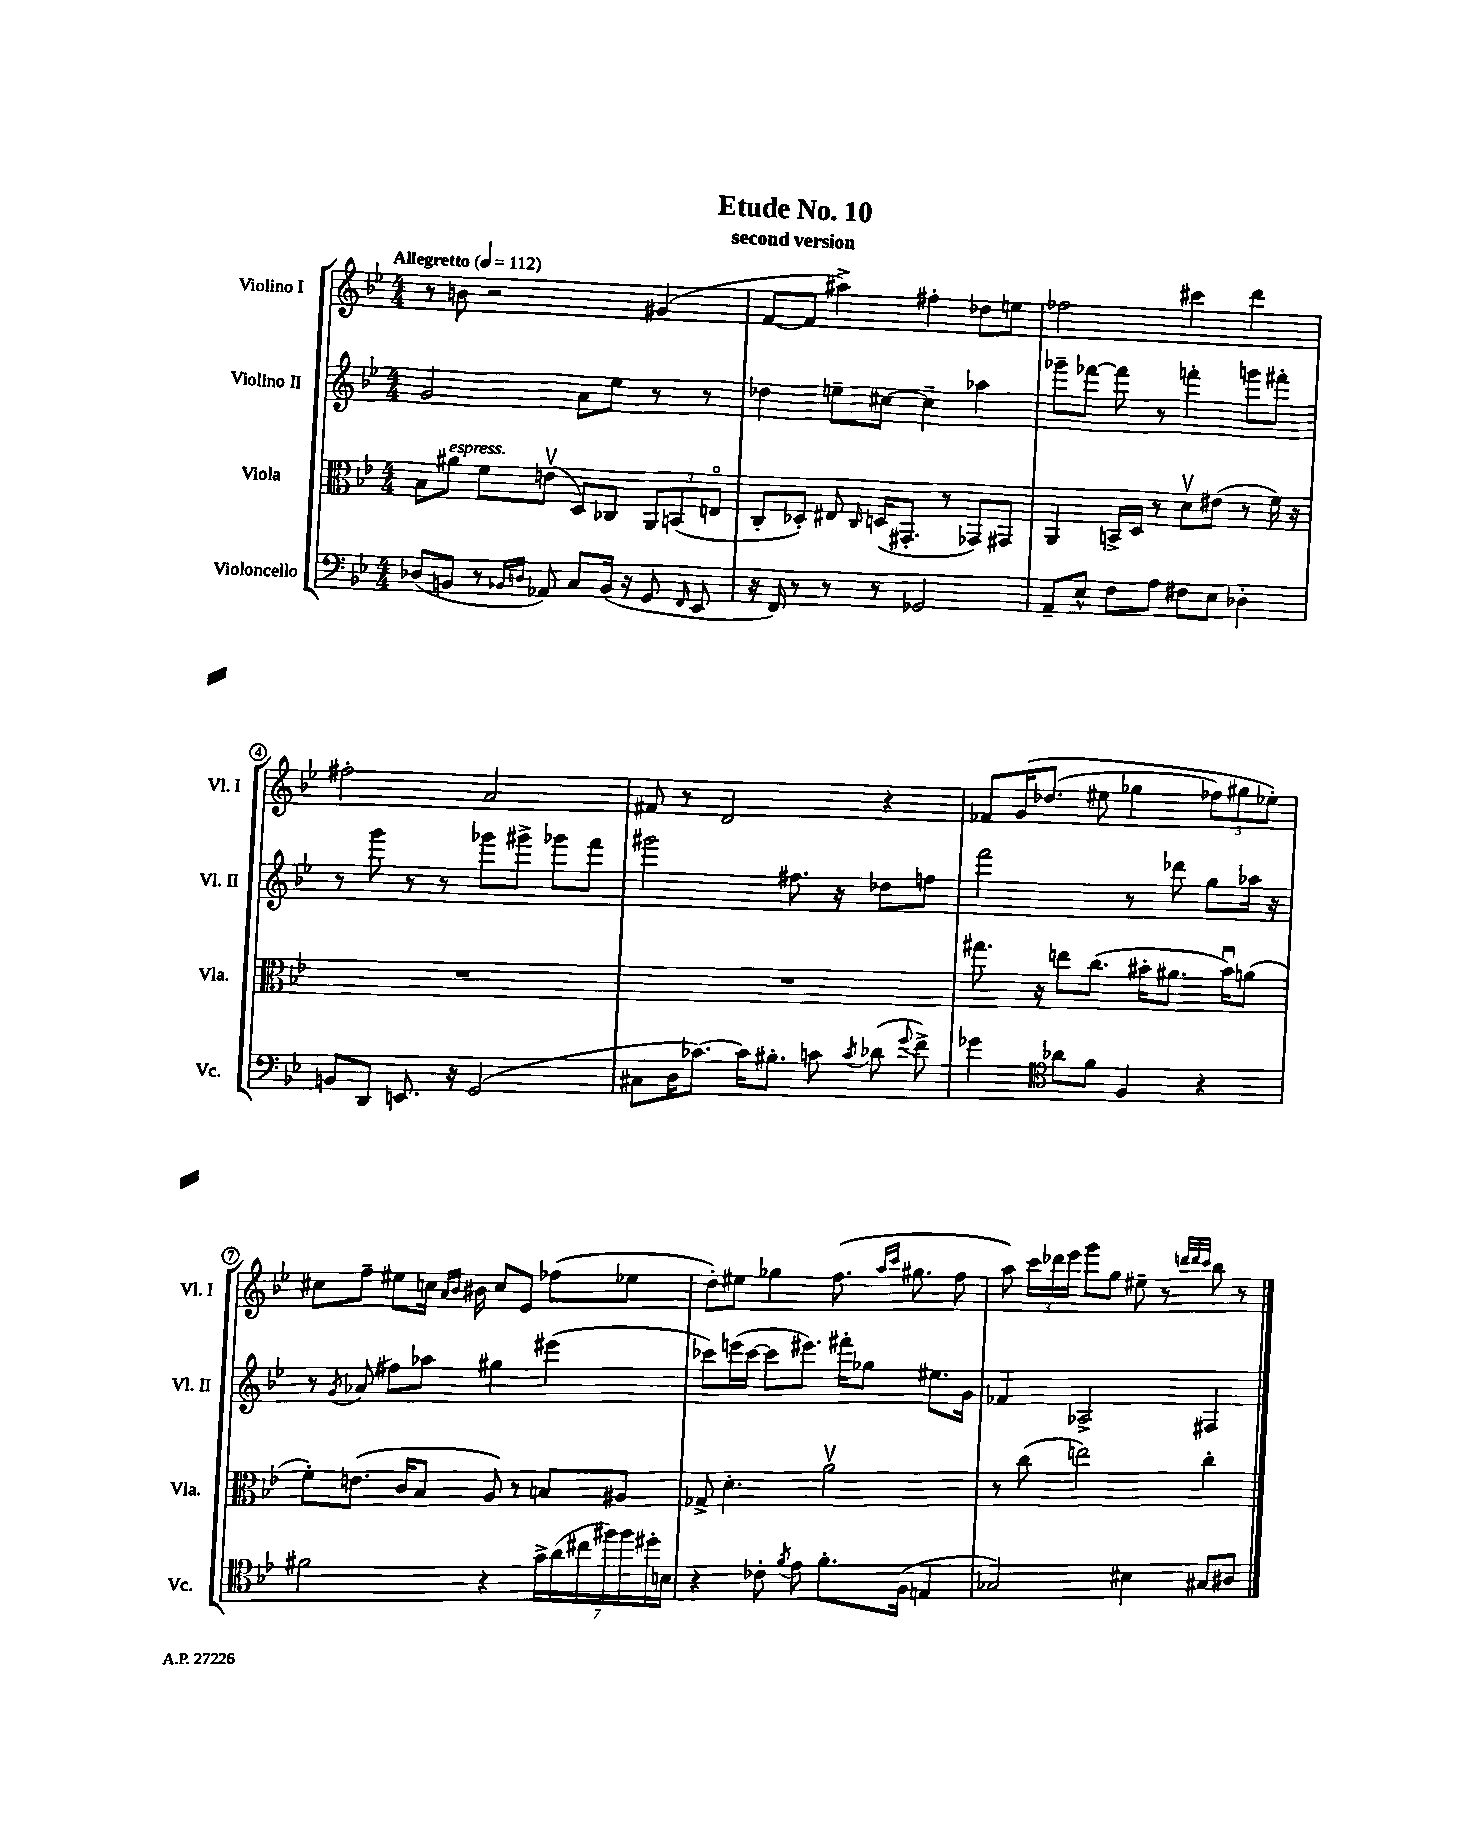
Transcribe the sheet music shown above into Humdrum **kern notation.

**kern	**kern	**kern	**kern
*staff4	*staff3	*staff2	*staff1
*clefF4	*clefC3	*clefG2	*clefG2
*k[b-e-]	*k[b-e-]	*k[b-e-]	*k[b-e-]
*M4/4	*M4/4	*M4/4	*M4/4
*MM112	*MM112	*MM112	*MM112
(8D-	8B-	2g	8r
8BB	8a#	.	8b
8r	8f	.	2r
16qqBB-	.	.	.
16qqD	.	.	.
8AA-)	(8ev	.	.
8C	8D)	8a	.
(16BB-	8C-	8ee-	.
16r	.	.	.
8GG	12AA	8r	(4g#
.	(12BB	.	.
16qqFF	.	.	.
8EE-	.	8r	.
.	12Eo	.	.
=	=	=	=
16r	8C'	4dd-	[8f
16FF)	.	.	.
8r	8D-')	.	8f]
8r	8E#	8ee~	4aa#^)
.	16qqC	.	.
8r	(16D	[8cc#	.
.	8.GG#'	.	.
2GG-	.	4cc#~]	4ff#'
.	8r	.	.
.	8GG-)	4aa-	8dd-
.	8GG#	.	8ee
=	=	=	=
8AA~	4AA	8ggg-~	2ff-
8E-^^	.	[8fff-	.
8F	16BB^	8fff-]	.
.	16D	.	.
8A	8r	8r	.
8F#	8dv	4fff'	4ccc#
8E-	(8e#	.	.
4D-'	8r	8ggg	4ddd
.	16f)	8fff#'	.
.	16r	.	.
=	=	=	=
8BB	1r	8r	2ff#'
8DD	.	8ggg	.
8.EE	.	8r	.
.	.	8r	.
16r	.	.	.
(2GG	.	8ggg-	2a
.	.	8ggg#^	.
.	.	8ggg-	.
.	.	8fff	.
=	=	=	=
8C#	1r	2ggg#	8f#
16D	.	.	8r
[8.c-)	.	.	.
.	.	.	2d
16c-]	.	.	.
8.B#'	.	.	.
.	.	8.ff#	.
8c	.	.	.
.	.	16r	.
8qc	.	.	.
(8d-	.	8dd-	4r
8qqg	.	.	.
8f^)	.	8ff	.
=	=	=	=
4g-	8.gg#	2fff	8f-
.	.	.	&(16g
.	16r	.	(8.dd-
*clefC4	*	*	*
8a-	8ee	.	.
8f	(8.cc	.	8ee#
4F	.	8r	4gg-
.	16b#'	.	.
.	8.a#	8ddd-	.
4r	.	8gg	12ff-)
.	16b#u)	.	.
.	.	.	12gg#
.	(8a	16aa-	.
.	.	.	12ee-'&)
.	.	16r	.
=	=	=	=
2f#	8f')	8r	8cc#
.	.	8qg	.
.	(8.e	(8a-	8ff~
.	.	8ff#)	8ee#
.	16c	.	.
.	8B-	8aa-	16cc
.	.	.	16qqa
.	.	.	16qqb-
.	.	.	16b#
4r	8A)	4gg#	8cc
.	8r	.	8e-
28g^	8B	(4eee#	(8ff-
(28a	.	.	.
28cc#	.	.	.
28ff#)	.	.	.
.	8A#	.	8ee-
28ff#	.	.	.
28dd#'	.	.	.
28B	.	.	.
=	=	=	=
4r	8G-^	8ccc-)	8dd')
.	4.d'	(16eee	8ee#
.	.	[16ccc-	.
8c-'	.	8ccc-]	4gg-
8qf	.	.	.
8e-	.	8.eee#)	.
8.f'	2av	.	(8.ff
.	.	16fff#'	.
.	.	8gg-	.
.	.	.	16qqaa
.	.	.	16qqccc
(16F	.	.	8.gg#
4E	.	8.ee#	.
.	.	.	8ff
.	.	16g	.
=	=	=	=
2G-)	8r	4f-	8aa)
.	(8cc	.	24ccc
.	.	.	24ddd-
.	.	.	24eee-
.	2ee)	2A-^	8ggg
.	.	.	8gg
4B#	.	.	8ee#~
.	.	.	8r
.	.	.	32qqddd
.	.	.	32qqddd
.	.	.	32qqccc
8G#	4cc'	4F#	8bb-
8A#	.	.	8r
==	==	==	==
*-	*-	*-	*-
